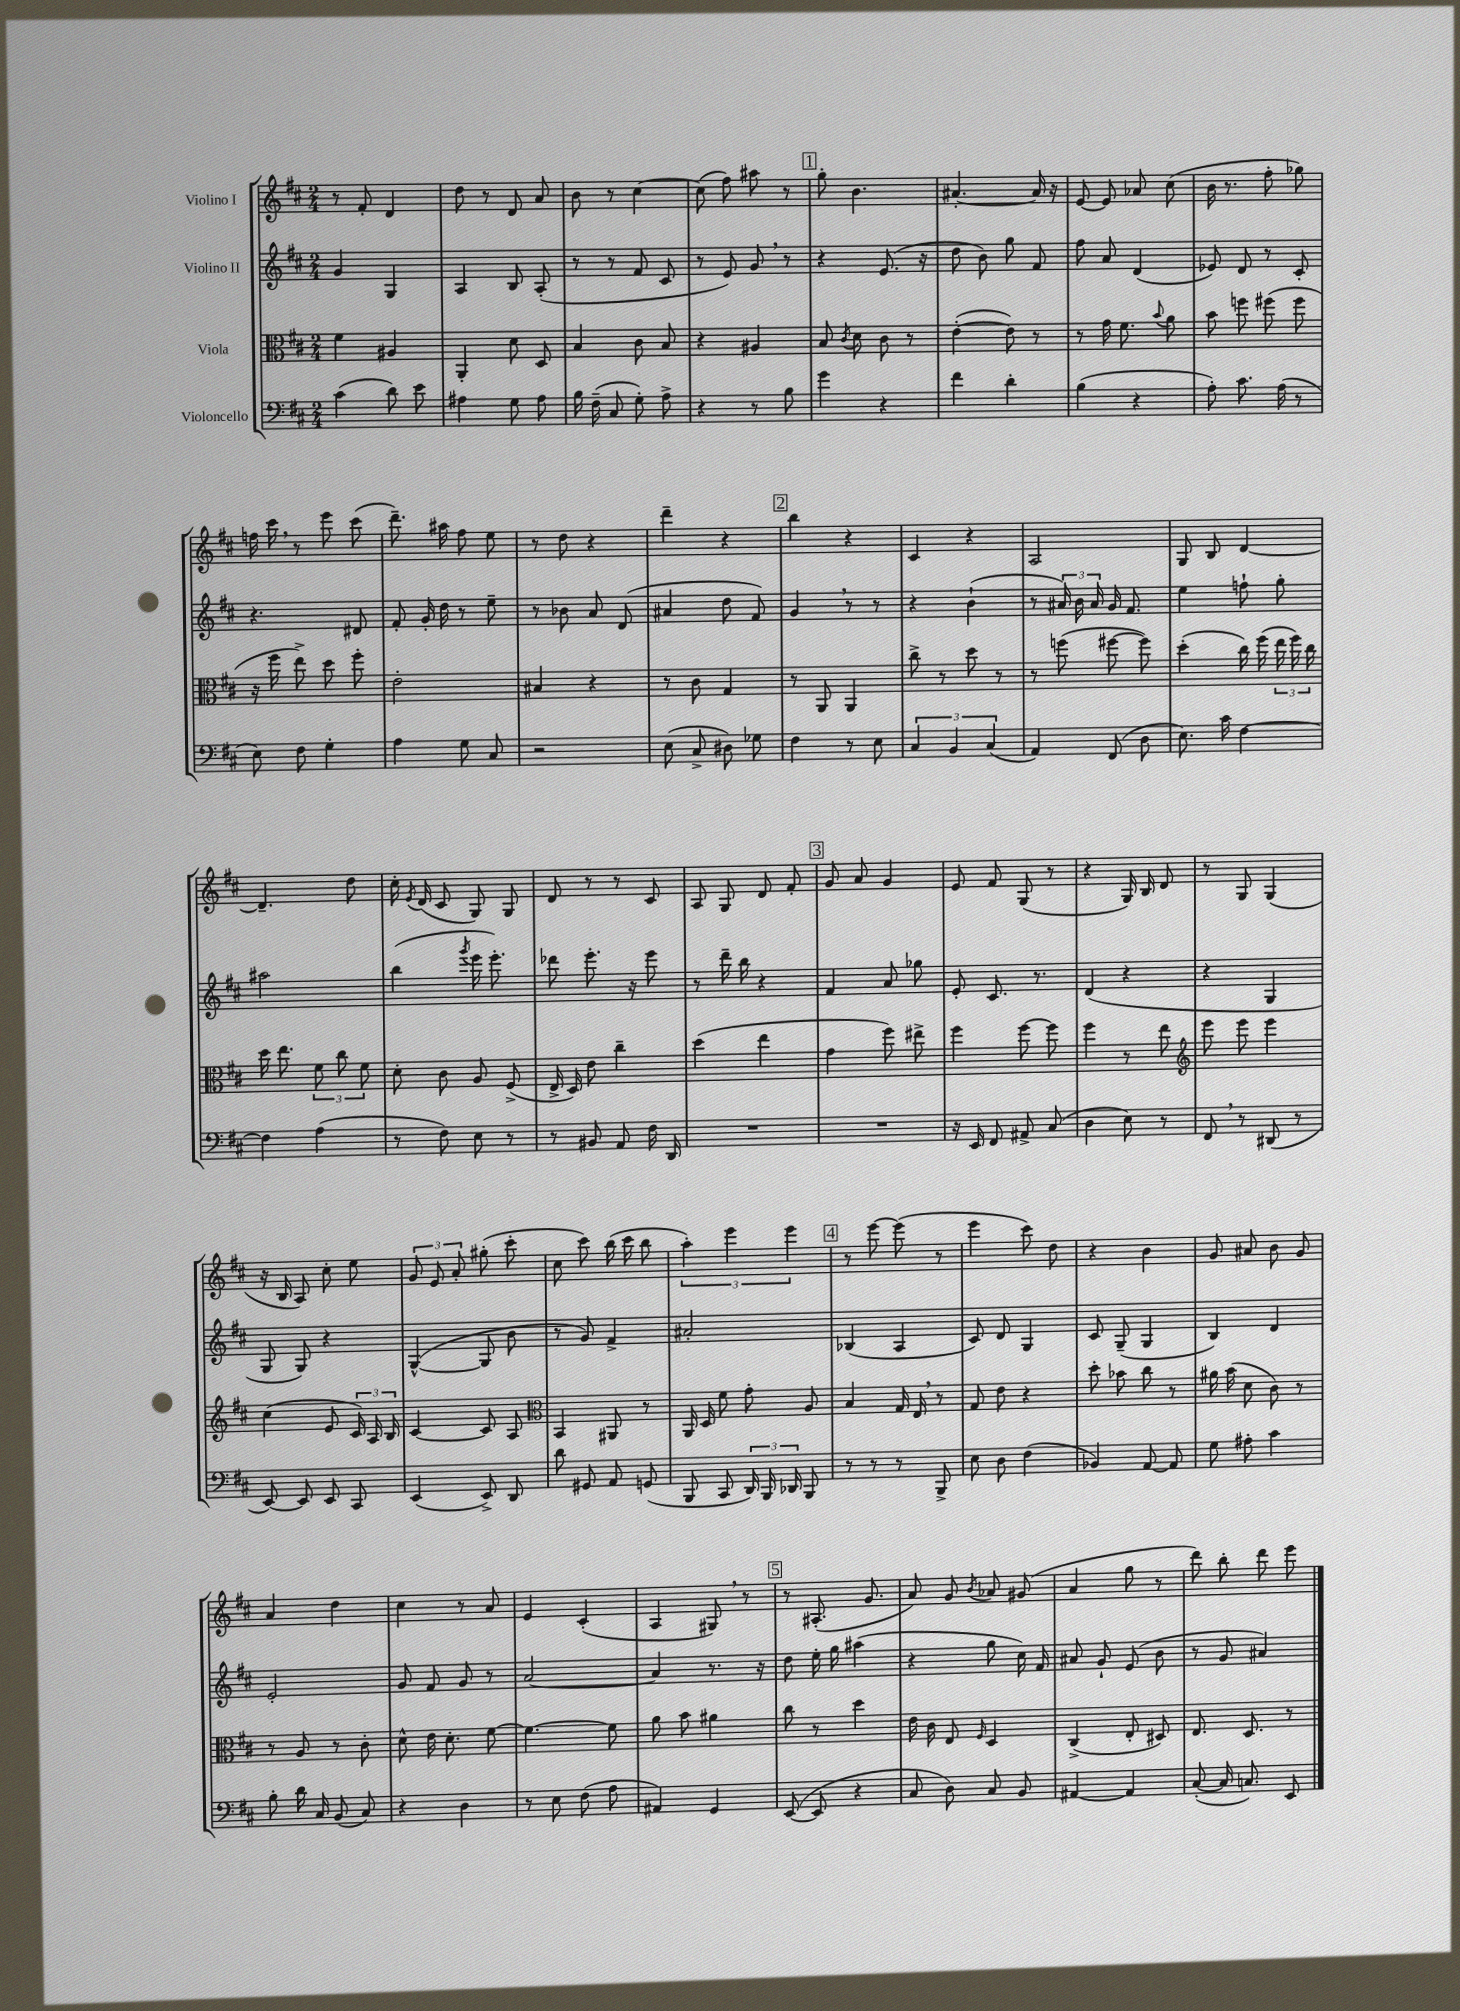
<<
\new StaffGroup <<
\new Staff = "s0" \with { instrumentName = "Violino I" } {
    \clef treble \key d \major \numericTimeSignature \time 2/4
    \autoBeamOff r8 fis'8-. d'4 |
    d''8 r8 d'8 a'8 |
    b'8 r8 cis''4~ |
    cis''8( fis''8) ais''8 r8 |
    \mark \markup { \box "1" } g''8-. b'4. |
    ais'4.~-. ais'16 r16 |
    e'8~ e'8 aes'8 cis''8( |
    b'16 r8. fis''8-. ges''8) |
    f''16 cis'''16 \breathe r8 e'''8 cis'''8( |
    d'''8.--) ais''16 fis''8 e''8 |
    r8 d''8 r4 |
    d'''4-- r4 |
    \mark \markup { \box "2" } b''4 r4 |
    cis'4 r4 |
    a2 |
    g8 b8 d'4~ |
    d'4.-- d''8 |
    cis''16-. \acciaccatura { e'8 } d'16( cis'8 g8) g8 |
    d'8 r8 r8 cis'8 |
    a8 g8 d'8 fis'8-. |
    \mark \markup { \box "3" } g'8 a'8 g'4 |
    e'8 fis'8 g8( r8 |
    r4 g16) b16 d'8 |
    r8 g8 g4( |
    r16 b16 a8) cis''8-. e''8 |
    \tuplet 3/2 { g'8 e'8 a'8-. } gis''8-.( cis'''8-. |
    cis''8 cis'''8) b''16( cis'''16 b''8 |
    \tuplet 3/2 { a''4-.) e'''4 e'''4 } |
    \mark \markup { \box "4" } r8 e'''8~ e'''8( r8 |
    e'''4 cis'''8) d''8 |
    r4 b'4 |
    g'8 ais'8 b'8 g'8 |
    a'4 d''4 |
    cis''4 r8 a'8 |
    e'4 cis'4-.( |
    a4 gis8) \breathe r8 |
    \mark \markup { \box "5" } r8 ais8.-.( g'8. |
    a'8) g'8 \acciaccatura { b'8 } aes'8 gis'8( |
    a'4 g''8 r8 |
    d'''8) b''8-. d'''8 e'''8 \bar "|." |
}
\new Staff = "s1" \with { instrumentName = "Violino II" } {
    \clef treble \key d \major \numericTimeSignature \time 2/4
    \autoBeamOff g'4 g4 |
    a4 b8 a8-.( |
    r8 r8 fis'8 cis'8 |
    r8 e'8) g'8 \breathe r8 |
    \mark \markup { \box "1" } r4 e'8.( r16 |
    d''8 b'8) g''8 fis'8 |
    fis''8 a'8 d'4( |
    ees'8) d'8 r8 cis'8-. |
    r4. dis'8 |
    fis'8-. g'16-. d''16 r8 e''8-- |
    r8 bes'8 a'8 d'8( |
    ais'4 d''8 fis'8) |
    \mark \markup { \box "2" } g'4 \breathe r8 r8 |
    r4 b'4-!( |
    r8 \tuplet 3/2 { ais'16) b'16 ais'16 } g'16 fis'8. |
    e''4 f''8-! g''8-. |
    ais''2 |
    b''4( \acciaccatura { g'''8 } e'''16 e'''8.-.) |
    des'''8 e'''8.-. r16 e'''8 |
    r8 d'''16-- b''16 r4 |
    \mark \markup { \box "3" } fis'4 a'8 ges''8 |
    e'8-. cis'8. r8. |
    d'4( r4 |
    r4 g4 |
    g8 g8) r4 |
    g4~-^( g8 b'8 |
    r8 g'8) fis'4-> |
    ais'2-. |
    \mark \markup { \box "4" } bes4( a4 |
    cis'8) d'8 g4 |
    cis'8 g8--( g4 |
    b4) d'4 |
    e'2-. |
    g'8 fis'8 g'8 r8 |
    a'2~ |
    a'4 r8. r16 |
    \mark \markup { \box "5" } d''8 e''16-. g''16 ais''4( |
    r4 g''8 cis''16) fis'16 |
    ais'8 g'8-! e'8( b'8 |
    r8 g'8 ais'4) \bar "|." |
}
\new Staff = "s2" \with { instrumentName = "Viola" } {
    \clef alto \key d \major \numericTimeSignature \time 2/4
    \autoBeamOff fis'4 ais4 |
    a,4-. d'8 d8 |
    b4 cis'8 b8 |
    r4 ais4 |
    \mark \markup { \box "1" } b8 \acciaccatura { cis'8 } d'8 cis'8 r8 |
    e'4~-.( e'8) r8 |
    r8 g'16 fis'8. \appoggiatura { b'8 } a'8 |
    b'8 f''8 fis''8( fis''8 |
    r16 fis''16 e''8->) d''8 fis''8-. |
    e'2-. |
    bis4 r4 |
    r8 cis'8 g4 |
    \mark \markup { \box "2" } r8 a,8 a,4 |
    cis''8-> r8 d''8 r8 |
    r8 f''8( fis''8~ fis''8) |
    d''4-.( cis''16) fis''16( \tuplet 3/2 { e''16 fis''16) cis''16 } |
    d''16 e''8. \tuplet 3/2 { fis'8 cis''8 fis'8 } |
    d'8-. cis'8 a8 fis8->( |
    e16-> d16) e'8 cis''4-- |
    d''4( e''4 |
    \mark \markup { \box "3" } g'4 fis''8) eis''8-> |
    fis''4 fis''8~ fis''8 |
    fis''4 r8 e''8 |
    \clef treble e'''8 e'''8 e'''4 |
    cis''4( e'8 \tuplet 3/2 { cis'16) a16 b16 } |
    cis'4~ cis'8 a8 |
    \clef alto b,4 ais,8 r8 |
    a,16 d16 fis'8 g'8-. a8 |
    \mark \markup { \box "4" } b4 g16 e16 \breathe r8 |
    g8 e'8 r4 |
    d''8-. bes'8 cis''8 r8 |
    ais'16 b'16( d'8 cis'8) r8 |
    r8 a8 r8 cis'8-. |
    d'8-^ e'16 d'8.-. fis'8~ |
    fis'4.~ fis'8 |
    a'8 b'8 ais'4 |
    \mark \markup { \box "5" } cis''8 r8 d''4 |
    e'16 cis'16 e8 \grace { fis16 } d4 |
    cis4->( e8-. dis8) |
    e8. d8. r8 \bar "|." |
}
\new Staff = "s3" \with { instrumentName = "Violoncello" } {
    \clef bass \key d \major \numericTimeSignature \time 2/4
    \autoBeamOff cis'4( d'8) e'8 |
    ais4 g8 ais8 |
    b16 fis16--( cis8 g8-.) a8-> |
    r4 r8 b8 |
    \mark \markup { \box "1" } g'4 r4 |
    fis'4 d'4-. |
    b4( r4 |
    a8-.) cis'8. a16( r8 |
    e8) fis8 g4-. |
    a4 g8 cis8 |
    r2 |
    e8( cis8-> dis8) ges8 |
    \mark \markup { \box "2" } fis4 r8 e8 |
    \tuplet 3/2 { cis4 b,4 cis4( } |
    a,4) fis,8( d8 |
    e8.) cis'16 fis4~ |
    fis4 a4( |
    r8 fis8) e8 r8 |
    r8 bis,8 a,8 fis16 d,16 |
    R2 |
    \mark \markup { \box "3" } R2 |
    r16 e,16 fis,8 ais,8-> cis8( |
    d4 e8) r8 |
    fis,8 \breathe r8 dis,8( r8 |
    e,8~) e,8 e,8 cis,8 |
    e,4( e,8->) d,8 |
    d'8 gis,8 a,8 g,8( |
    b,,8 cis,8 \tuplet 3/2 { d,16) b,,16 des,16 } b,,8 |
    \mark \markup { \box "4" } r8 r8 r8 b,,8-> |
    e8 d8 fis4( |
    bes,4) a,8~ a,8 |
    g8 ais8-. cis'4 |
    b8-. d'16 cis16 b,8( cis8) |
    r4 d4 |
    r8 e8 fis8( a8 |
    ais,4) g,4 |
    \mark \markup { \box "5" } e,8~( e,8 r4 |
    cis8 d8) cis8 b,8 |
    ais,4~ ais,4 |
    cis8~-.( cis16 c8.) e,8 \bar "|." |
}
>>
>>
\layout { \context { \Score \remove "Bar_number_engraver" } }
